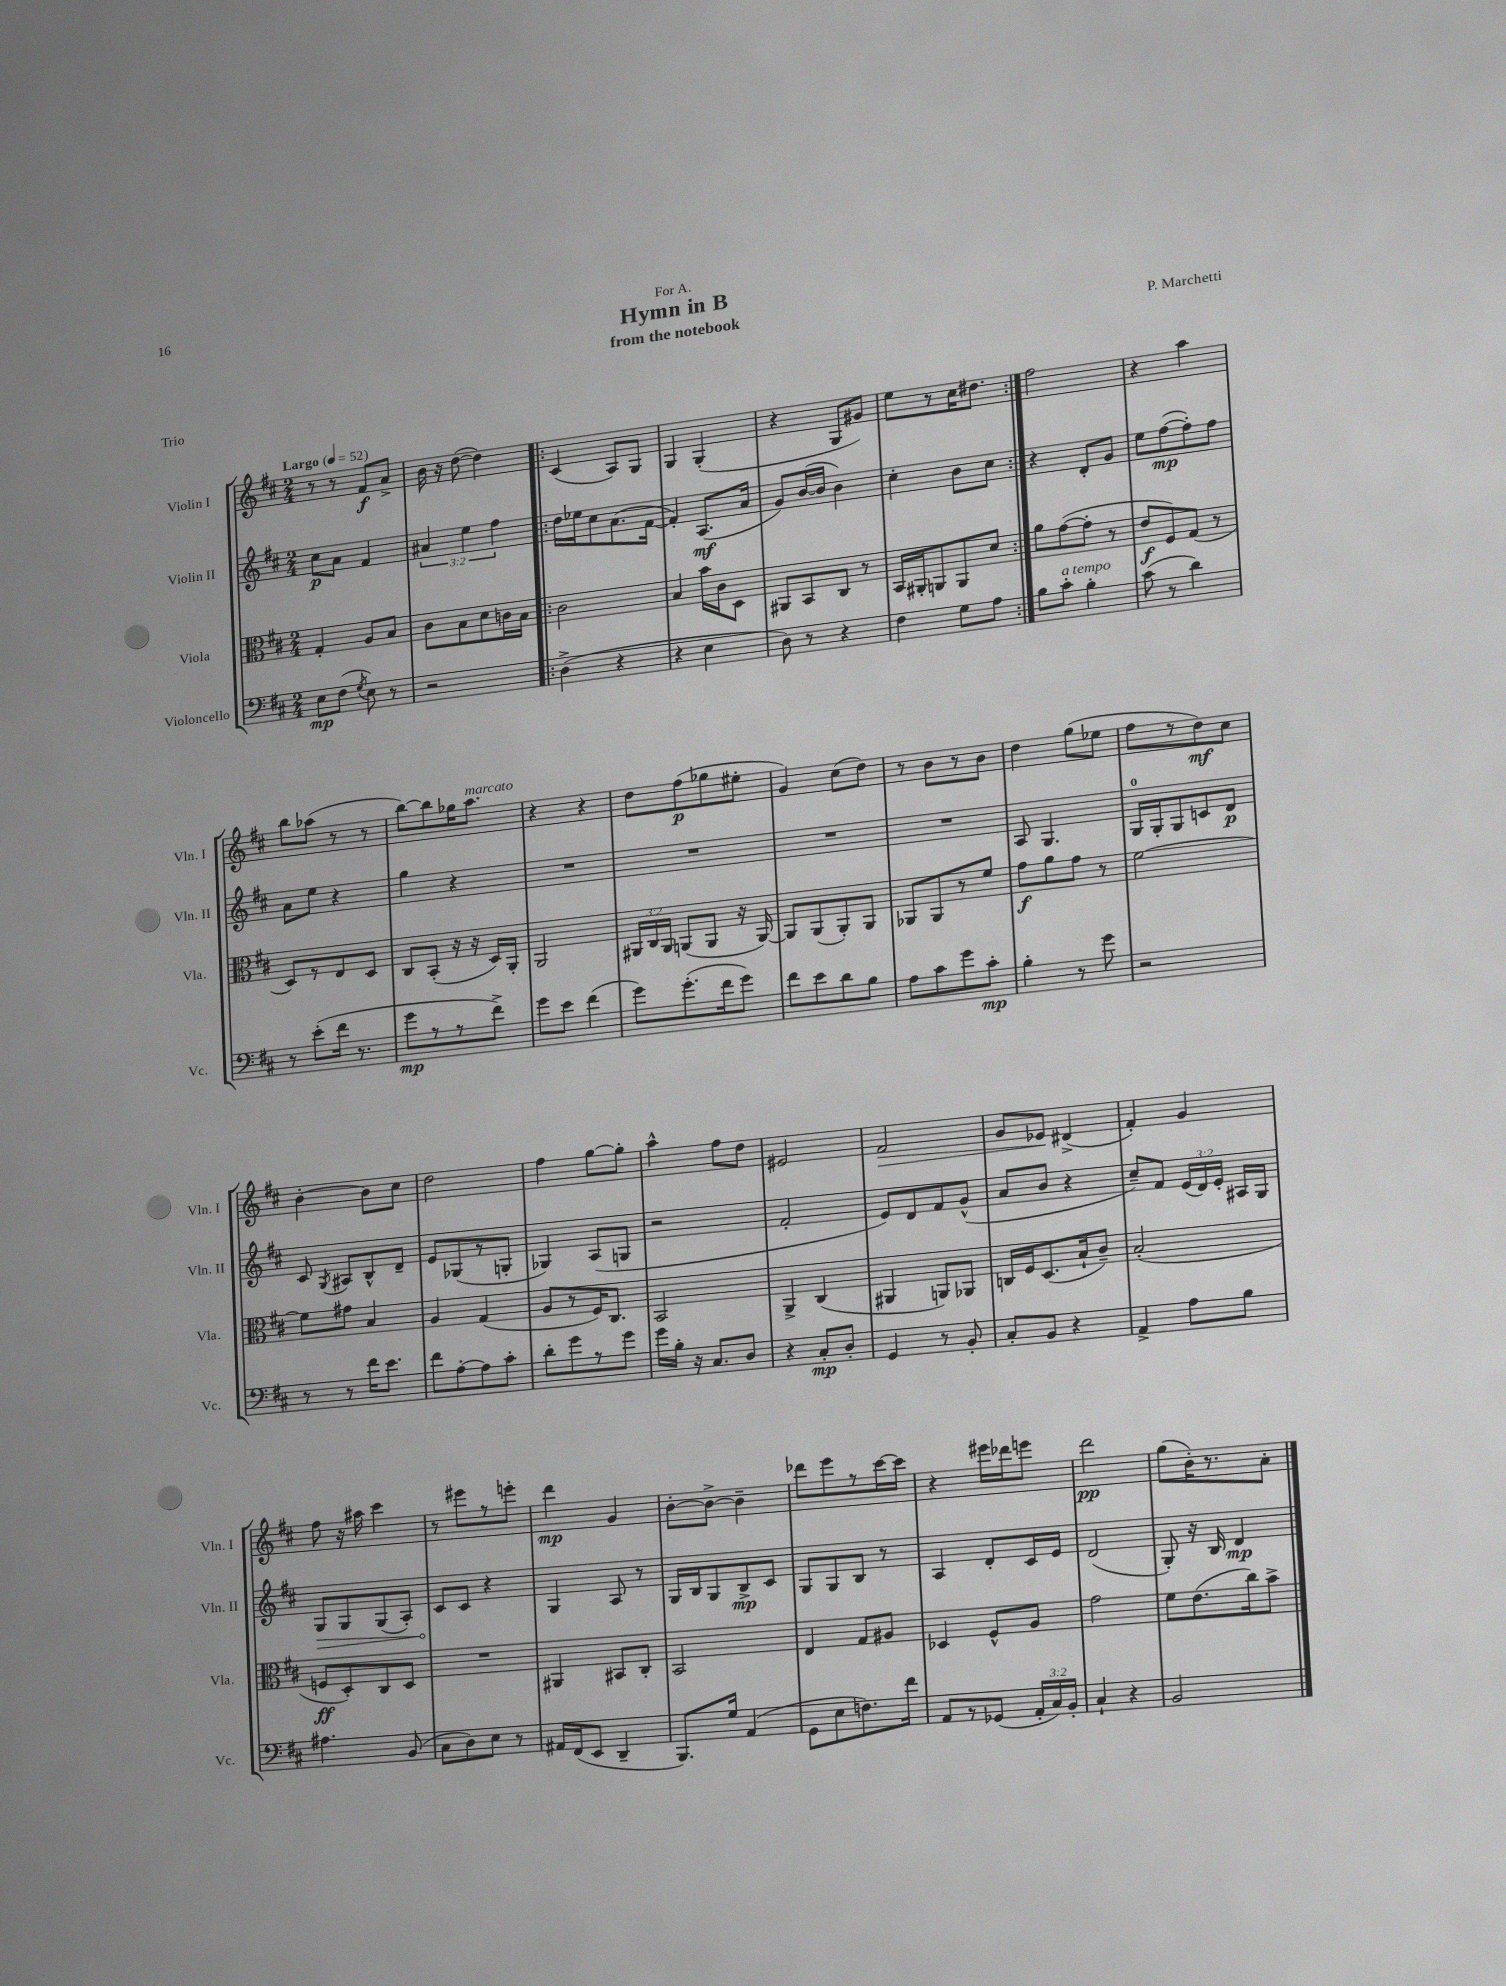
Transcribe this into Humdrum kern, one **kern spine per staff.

**kern	**dynam	**kern	**dynam	**kern	**dynam	**kern	**dynam
*part4	*part4	*part3	*part3	*part2	*part2	*part1	*part1
*staff4	*staff4	*staff3	*staff3	*staff2	*staff2	*staff1	*staff1
*I"Violoncello	*	*I"Viola	*	*I"Violin II	*	*I"Violin I	*
*I'Vc.	*	*I'Vla.	*	*I'Vln. II	*	*I'Vln. I	*
*clefF4	*	*clefC3	*	*clefG2	*	*clefG2	*
*k[f#c#]	*	*k[f#c#]	*	*k[f#c#]	*	*k[f#c#]	*
*M2/4	*	*M2/4	*	*M2/4	*	*M2/4	*
*MM52	*	*MM52	*	*MM52	*	*MM52	*
=1	=1	=1	=1	=1	=1	=1	=1
!	!	!	!	!	!	!LO:TX:a:B:t=Largo	!
8E\L	mp	4G'/	.	8cc#\L	p	8r	.
(8F#\J	.	.	.	8a\J	.	8r	.
8qG/	.	.	.	.	.	.	.
8E\)	.	8A/L	.	4f#/	.	8f#/L	f
8r	.	8B/J	.	.	.	8a^/J	.
=2	=2	=2	=2	=2	=2	=2	=2
2r	.	8c#\L	.	6a#X/	.	16b\	.
.	.	.	.	.	.	16r	.
.	.	8B\	.	.	.	([8dd\	.
.	.	.	.	6ee\	.	.	.
.	.	8d\	.	.	.	4dd\])	.
.	.	.	.	6ff#\	.	.	.
.	.	16cn\L	.	.	.	.	.
.	.	16B\JJ	.	.	.	.	.
=3!|:	=3!|:	=3!|:	=3!|:	=3!|:	=3!|:	=3!|:	=3!|:
(4D^\	.	2c#\	.	16dd\LL	.	(4c#/	.
.	.	.	.	16ee-X\J	.	.	.
.	.	.	.	8cc#\	.	.	.
4r	.	.	.	(8.a\	.	8A/L)	.
.	.	.	.	.	.	8G/J	.
.	.	.	.	[16f#\Jk	.	.	.
=4	=4	=4	=4	=4	=4	=4	=4
4r	.	4B/	.	4f#'/])	.	4G/	.
4E\	.	16b\LL	.	(8.A/L	mf	(4G'/	.
.	.	16c#\J	.	.	.	.	.
.	.	8D\J	.	.	.	.	.
.	.	.	.	16a/Jk	.	.	.
=5	=5	=5	=5	=5	=5	=5	=5
8D\)	.	8AA#X/L	.	8g/L)	.	4r	.
8r	.	8BB/	.	([16b/L	.	.	.
.	.	.	.	16b/JJ]	.	.	.
4r	.	8C#/J	.	4b\)	.	8G/L	.
.	.	8r	.	.	.	8g#X/J)	.
=6	=6	=6	=6	=6	=6	=6	=6
4F#\	.	16BB/LL	.	4cc#'\	.	8ee\L	.
.	.	16AA#X'/J	.	.	.	.	.
.	.	8AAn/	.	.	.	8r	.
8G\L	.	8AA/	.	8b\L	.	16cc#\K	.
.	.	.	.	.	.	8.dd#X\J	.
8A\J	.	8d/J	.	8cc#\J	.	.	.
=7:|!	=7:|!	=7:|!	=7:|!	=7:|!	=7:|!	=7:|!	=7:|!
8B\L	.	8a\L	.	4r	.	2ff#\	.
!LO:TX:a:i:t=a tempo	!	!	!	!	!	!	!
8c#'\J	.	([8g\	.	.	.	.	.
4B'\	.	8g'\J]	.	8d'/L	.	.	.
.	.	8r	.	8g/J	.	.	.
=8	=8	=8	=8	=8	=8	=8	=8
(8c#\	.	8e/L	f	8ee\L	.	4r	.
8r	.	8F#/)	.	([8ff#\	mp	.	.
4d\)	.	(8G/J	.	8ff#'\])	.	4aa\	.
.	.	8r	.	8ff#\J	.	.	.
!!LO:LB:g=z
=9	=9	=9	=9	=9	=9	=9	=9
8r	.	8D/L)	.	8a\L	.	8bb\L	.
(8e'\L	.	8r	.	8ee\J	.	(8aa-X\J	.
16f#\Jk	.	8E/	.	4r	.	8r	.
8.r	.	.	.	.	.	.	.
.	.	8D/J	.	.	.	8r	.
=10	=10	=10	=10	=10	=10	=10	=10
8g\L	mp	8C#/L	.	4gg\	.	[8bb\L)	.
8r	.	(8BB'/J	.	.	.	8bb\]	.
8r	.	16r	.	4r	.	16gg-X\K	.
!	!	!	!	!	!	!LO:TX:a:i:t=marcato	!
.	.	16r	.	.	.	8.aa\J	.
8f#^\J)	.	16D/LL)	.	.	.	.	.
.	.	16AA'/JJ	.	.	.	.	.
=11	=11	=11	=11	=11	=11	=11	=11
8g\L	.	2AA/	.	2r	.	4r	.
8e\J	.	.	.	.	.	.	.
(4f#\	.	.	.	.	.	4r	.
=12	=12	=12	=12	=12	=12	=12	=12
8g\L)	.	24AA#X/LL	.	2r	.	8dd\L	.
.	.	24C#/	.	.	.	.	.
.	.	24AA#/JJ	.	.	.	.	.
(8.g'\	.	(8AAn/L	.	.	.	(8ff#\	p
.	.	8AA/J	.	.	.	8gg-X\	.
16f#\k	.	.	.	.	.	.	.
8g\J)	.	16r	.	.	.	8ee#X'\J	.
.	.	[16AA/)	.	.	.	.	.
=13	=13	=13	=13	=13	=13	=13	=13
8f#\L	.	8AA/L]	.	2r	.	4g/)	.
8e\	.	(8AA/	.	.	.	.	.
8d\	.	8AA'/)	.	.	.	(8cc#\L	.
8B\J	.	8AA/J	.	.	.	8dd\J)	.
=14	=14	=14	=14	=14	=14	=14	=14
8A\L	.	8AA-X/L	.	2r	.	8r	.
8c#\	.	8AA-/	.	.	.	8b\L	.
8g\	.	8r	.	.	.	8r	.
8c#'\J	mp	8f#/J	.	.	.	8b\J	.
=15	=15	=15	=15	=15	=15	=15	=15
4B'\	.	8g\L	f	8A/	.	4dd\	.
.	.	8a\	.	4.G/	.	.	.
8r	.	8g\J	.	.	.	(8gg\L	.
8g\	.	8r	.	.	.	8ee-X\J	.
=16	=16	=16	=16	=16	=16	=16	=16
2r	.	[2f#\	.	16G/LL	.	8ff#\L	.
.	.	.	.	16G'/J	.	.	.
.	.	.	.	8G/	.	8r	.
.	.	.	.	8cn/	.	8dd\)	mf
.	.	.	.	8d/J	p	8cc#\J	.
!!LO:LB:g=z
=17	=17	=17	=17	=17	=17	=17	=17
8r	.	8f#\L]	.	8c#/	.	[4b'\	.
.	.	.	.	8qG/	.	.	.
8r	.	8g#X\J	.	8A#X/L	.	.	.
16f#\KL	.	4B/	.	8B^^/	.	8b\L]	.
8.e\J	.	.	.	.	.	.	.
.	.	.	.	8d~/J	.	8cc#\J	.
=18	=18	=18	=18	=18	=18	=18	=18
8f#\L	.	4A/	.	8e/L	.	2dd\	.
[8A'\	.	.	.	(8G-X/	.	.	.
8A\]	.	(4G/	.	8r	.	.	.
8c#'\J	.	.	.	8Gn'/J	.	.	.
=19	=19	=19	=19	=19	=19	=19	=19
8d'\L	.	8A/L	.	4G-X/)	.	4ff#\	.
8g\	.	8r	.	.	.	.	.
8r	.	16F#/K)	.	(8A/L	.	[8gg\L	.
.	.	8.C#/J	.	.	.	.	.
8g\J	.	.	.	8Gn/J	.	8gg'\J]	.
=20	=20	=20	=20	=20	=20	=20	=20
16g\LL	.	2BB/	.	2r	.	4aa^^\	.
16B'\JJ	.	.	.	.	.	.	.
16r	.	.	.	.	.	.	.
8.C#/L	.	.	.	.	.	.	.
.	.	.	.	.	.	8ff#\L	.
8D/J	.	.	.	.	.	8dd\J	.
=21	=21	=21	=21	=21	=21	=21	=21
4r	.	4AA^/	.	2f#'/	.	2e#X/	.
8C#'/L	mp	(4C#/	.	.	.	.	.
8D'/J	.	.	.	.	.	.	.
=22	=22	=22	=22	=22	=22	=22	=22
!	!	!	!	!	!	!	!LO:HP:b
4GG/	.	4AA#X/	.	8e/L)	.	2f#/	>
.	.	.	.	8d/	.	.	.
8r	.	8AAn/L)	.	8f#/	.	.	.
8BB'/	.	8AA-X/J	.	(8g^^/J	.	.	.
=23	=23	=23	=23	=23	=23	=23	=23
8C#'/L	.	16Cn/LL	.	8a/L	.	8g/L	.
.	.	16F#/J	.	.	.	.	.
8BB/J	.	(8.D/	.	8b/J	.	8e-X/J	.
4r	.	.	.	4r	.	(4d#X^/	]
.	.	16B`/k	.	.	.	.	.
.	.	8c#~/J)	.	.	.	.	.
=24	=24	=24	=24	=24	=24	=24	=24
4AA^/	.	(2B'/	.	8cc#~/L)	.	4f#'/)	.
.	.	.	.	8f#/J	.	.	.
8A\L	.	.	.	(24e/LL	.	4g/	.
.	.	.	.	24d/)	.	.	.
.	.	.	.	24e'/JJ	.	.	.
8B\J	.	.	.	16A#X/LL	.	.	.
.	.	.	.	16G/JJ	.	.	.
!!LO:LB:g=z
=25	=25	=25	=25	=25	=25	=25	=25
!	!	!	!	!	!LO:HP:b	!	!
4.A#X\	.	8Fn/L	ff	8G/L	>	8ff#\	.
.	.	8D'/)	.	8G/	.	16r	.
.	.	.	.	.	.	16aa#X\	.
.	.	8C#/	.	(8G/	.	4ccc#\	.
(8BB/	.	8D/J	.	8A'/J)	.	.	.
=26	=26	=26	=26	=26	=26	=26	=26
8C#\L	.	2r	.	8c#/L	.	8r	.
8D\)	.	.	.	8c#/J	]	8eee#X\L	.
8E\J	.	.	.	4r	.	8r	.
8r	.	.	.	.	.	8eeen'\J	.
=27	=27	=27	=27	=27	=27	=27	=27
16AA#X/LL	.	4AA#X/	.	4G/	.	4ddd\	mp
(16FF#/J	.	.	.	.	.	.	.
8EE/J	.	.	.	.	.	.	.
4DD~/	.	8BB#X/L	.	8A/	.	4g/	.
.	.	8C#'/J	.	8r	.	.	.
=28	=28	=28	=28	=28	=28	=28	=28
8.BBB/L)	.	2BB/	.	16G/LL	.	[8b'\L	.
.	.	.	.	16B/J	.	.	.
.	.	.	.	8G/	.	8b^\J_	.
16G/Jk	.	.	.	.	.	.	.
(4AA/	.	.	.	8B^/	mp	4b~\]	.
.	.	.	.	8c#/J	.	.	.
=29	=29	=29	=29	=29	=29	=29	=29
8GG\L	.	4E/	.	8G/L	.	8ddd-X\L	.
8E\	.	.	.	8G/	.	8eee\	.
8.Fn\)	.	8G/L	.	8B/J	.	8r	.
.	.	8A#X/J	.	8r	.	[16ccc#\L	.
16f#\Jk	.	.	.	.	.	16ccc#\JJ]	.
=30	=30	=30	=30	=30	=30	=30	=30
8AA/L	.	4D-X/	.	4A/	.	4r	.
8r	.	.	.	.	.	.	.
(8GG-X/J	.	8F#^^/L	.	8d'/L	.	16eee#X\LL	.
.	.	.	.	.	.	16ddd-X\J	.
24AA'/LL	.	8A/J	.	16c#/L	.	8eeen\J	.
24C#/)	.	.	.	.	.	.	.
.	.	.	.	16e/JJ	.	.	.
24BB'/JJ	.	.	.	.	.	.	.
=31	=31	=31	=31	=31	=31	=31	=31
4C#`/	.	2g\	.	(2d/	.	2ddd\	pp
4r	.	.	.	.	.	.	.
=32	=32	=32	=32	=32	=32	=32	=32
2BB/	.	8f#\L	.	8G'/)	.	(8gg\L	.
.	.	(8.e\	.	16r	.	16b'\K)	.
.	.	.	.	16B/	.	8.r	.
.	.	.	.	4d/	mp	.	.
.	.	16cc#\k)	.	.	.	.	.
.	.	8b^\J	.	.	.	8a'\J	.
==	==	==	==	==	==	==	==
*-	*-	*-	*-	*-	*-	*-	*-
